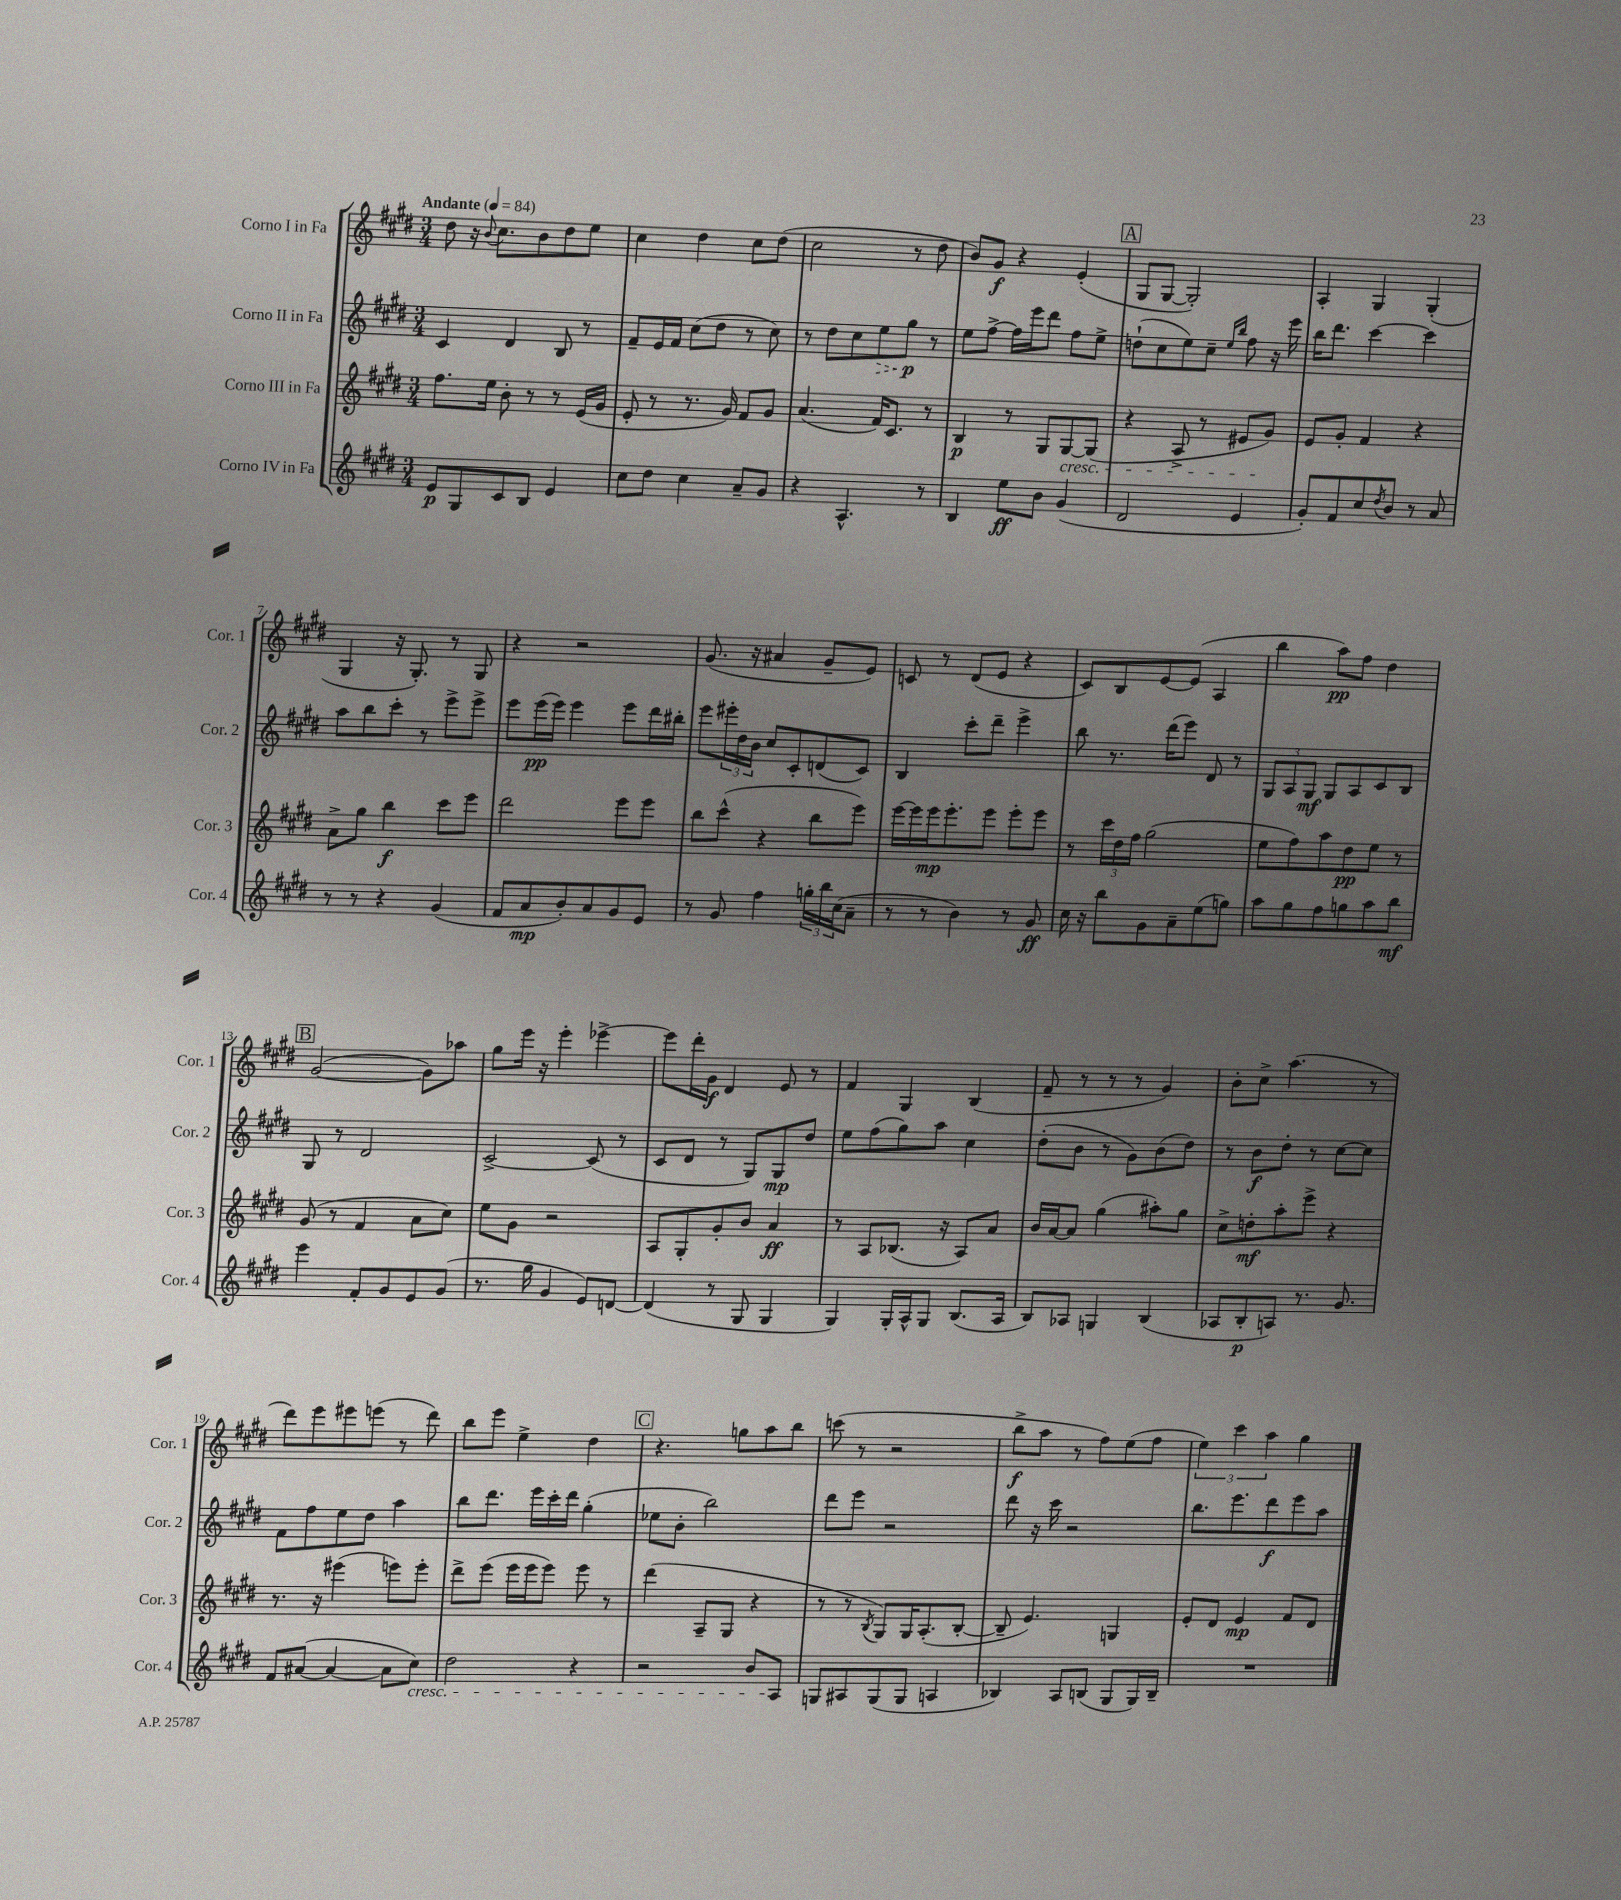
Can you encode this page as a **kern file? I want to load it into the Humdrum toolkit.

**kern	**dynam	**kern	**dynam	**kern	**dynam	**kern	**dynam
*part4	*part4	*part3	*part3	*part2	*part2	*part1	*part1
*staff4	*staff4	*staff3	*staff3	*staff2	*staff2	*staff1	*staff1
*I"Corno IV in Fa	*	*I"Corno III in Fa	*	*I"Corno II in Fa	*	*I"Corno I in Fa	*
*I'Cor. 4	*	*I'Cor. 3	*	*I'Cor. 2	*	*I'Cor. 1	*
*clefG2	*	*clefG2	*	*clefG2	*	*clefG2	*
*k[f#c#g#d#]	*	*k[f#c#g#d#]	*	*k[f#c#g#d#]	*	*k[f#c#g#d#]	*
*M3/4	*	*M3/4	*	*M3/4	*	*M3/4	*
*MM84	*	*MM84	*	*MM84	*	*MM84	*
=1	=1	=1	=1	=1	=1	=1	=1
!	!	!	!	!	!	!LO:TX:a:B:t=Andante	!
8e/L	p	8.ff#\L	.	4c#/	.	8dd#\	.
8G#/	.	.	.	.	.	16r	.
.	.	.	.	.	.	8qqb/	.
.	.	16ee\Jk	.	.	.	8.cc#\L	.
8c#/	.	8b'\	.	4d#/	.	.	.
8B/J	.	8r	.	.	.	8b\	.
4e/	.	8r	.	8B/	.	8dd#\	.
.	.	(16e/LL	.	8r	.	8ee\J	.
.	.	16g#/JJ	.	.	.	.	.
=2	=2	=2	=2	=2	=2	=2	=2
8cc#\L	.	8e'/	.	8f#~/L	.	4cc#\	.
8dd#\J	.	8r	.	16e/L	.	.	.
.	.	.	.	16f#/JJ	.	.	.
4cc#\	.	8.r	.	(8cc#\L	.	4dd#\	.
.	.	.	.	8dd#\J	.	.	.
.	.	16g#/)	.	.	.	.	.
8a~/L	.	8f#/L	.	8r	.	8cc#\L	.
8g#/J	.	8g#/J	.	8cc#\)	.	(8dd#\J	.
=3	=3	=3	=3	=3	=3	=3	=3
4r	.	(4.a/	.	8r	.	2cc#\	.
.	.	.	.	8dd#\L	.	.	.
4.A^^/	.	.	.	8cc#\	.	.	.
!	!	!	!	!	!LO:HP:b	!	!
.	.	16f#/KL)	.	8ee\	>	.	.
.	.	8.c#/J	.	.	.	.	.
.	.	.	.	8gg#\J	p	8r	.
8r	.	8r	.	8r	]	8dd#\	.
=4	=4	=4	=4	=4	=4	=4	=4
4B/	.	4B/	p	8ee\L	.	8b/L)	.
.	.	.	.	[8ff#^\J	.	8g#/J	f
8ee\L	ff	8r	.	16ff#\LL]	.	4r	.
.	.	.	.	16eee\J	.	.	.
8b\J	.	8G#/L	.	8ddd#\J	.	.	.
!	!	!LO:TX:b:i:t=cresc.	!	!	!	!	!
(4g#/	.	[8G#/	.	8ff#\L	.	(4e'/	.
.	.	(8G#/J]	.	8ee^\J	.	.	.
!!LO:REH:place=s1:t=A
=5	=5	=5	=5	=5	=5	=5	=5
2d#/	.	4r	.	(8ddn`\L	.	8G#/L	.
.	.	.	.	8cc#\	.	[8G#/J	.
.	.	8A^/	.	8ee\)	.	2G#'/])	.
.	.	8r	.	8cc#~\J	.	.	.
.	.	.	.	16qqee/LL	.	.	.
.	.	.	.	16qqbb/JJ	.	.	.
4e/	.	8e#X/L	.	8ff#\	.	.	.
.	.	8g#/J)	.	16r	.	.	.
.	.	.	.	16eee\	.	.	.
=6	=6	=6	=6	=6	=6	=6	=6
8g#'/L)	.	8e/L	.	16bb\KL	.	4A'/	.
.	.	.	.	8.ddd#\J	.	.	.
8f#/	.	8g#'/J	.	.	.	.	.
8cc#/	.	4f#/	.	[4ccc#\	.	4G#/	.
8qdd#/	.	.	.	.	.	.	.
8b/J	.	.	.	.	.	.	.
8r	.	4r	.	4ccc#\]	.	(4G#'/	.
8a/	.	.	.	.	.	.	.
!!LO:LB:g=z
=7	=7	=7	=7	=7	=7	=7	=7
8r	.	8a^\L	.	8aa\L	.	4G#/	.
8r	.	8gg#\J	.	8bb\	.	.	.
4r	.	4bb\	f	8ccc#'\J	.	16r	.
.	.	.	.	.	.	8.G#'/)	.
.	.	.	.	8r	.	.	.
(4g#/	.	8ccc#\L	.	8eee^\L	.	8r	.
.	.	8eee\J	.	8eee^\J	.	8G#/	.
=8	=8	=8	=8	=8	=8	=8	=8
8f#/L	.	2ddd#\	.	8eee\L	.	4r	.
8a/	mp	.	.	(16eee\L	pp	.	.
.	.	.	.	16eee\JJ)	.	.	.
8b'/)	.	.	.	4eee\	.	2r	.
8a/	.	.	.	.	.	.	.
8g#/	.	8eee\L	.	8eee\L	.	.	.
8e/J	.	8eee\J	.	16ddd#\L	.	.	.
.	.	.	.	16bb#X'\JJ	.	.	.
=9	=9	=9	=9	=9	=9	=9	=9
8r	.	8bb\L	.	8eee\L	.	(8.g#/	.
8g#/	.	(8ccc#^^\J	.	24eee#X'\L	.	.	.
.	.	.	.	24dd#\	.	.	.
.	.	.	.	.	.	16r	.
.	.	.	.	24b\JJ	.	.	.
4ff#\	.	4r	.	8cc#/L	.	4a#X/	.
.	.	.	.	8c#'/	.	.	.
24ggn'\LL	.	8bb\L	.	(8dn/	.	8g#~/L	.
24bb\	.	.	.	.	.	.	.
(24cc#\J	.	.	.	.	.	.	.
8a~\J	.	8eee\J)	.	8c#/J)	.	8e/J)	.
=10	=10	=10	=10	=10	=10	=10	=10
8r	.	[16eee\LL	.	4B/	.	8cn/	.
.	.	16eee\]	.	.	.	.	.
8r	.	16eee\J	mp	.	.	8r	.
.	.	8.eee'\	.	.	.	.	.
4b\)	.	.	.	8ccc#'\L	.	(8d#/L	.
.	.	8eee\J	.	8ddd#~\J	.	8e/J	.
8r	.	8eee'\L	.	4eee^\	.	4r	.
8g#/	ff	8eee\J	.	.	.	.	.
=11	=11	=11	=11	=11	=11	=11	=11
16cc#\	.	8r	.	8bb\	.	8c#/L)	.
16r	.	.	.	.	.	.	.
8bb\L	.	24ccc#\LL	.	8.r	.	8B/	.
.	.	24dd#\	.	.	.	.	.
.	.	24ff#\JJ	.	.	.	.	.
8g#\	.	(2gg#\	.	.	.	[8e/	.
.	.	.	.	(16ddd#\KL	.	.	.
8a~\	.	.	.	8eee\J)	.	(8e/J]	.
(8ee\	.	.	.	8d#/	.	4A/	.
8ggn\J)	.	.	.	8r	.	.	.
=12	=12	=12	=12	=12	=12	=12	=12
8aa\L	.	8ee\L	.	12G#/L	.	4bb\	.
.	.	.	.	12A/	.	.	.
8gg#\	.	8ff#\)	.	.	.	.	.
.	.	.	.	12G#/J	mf	.	.
8ff#\	.	8aa\	.	8G#/L	.	8aa\L)	pp
8ggn\	.	8dd#\	pp	8A/	.	8ff#\J	.
8aa\	.	8ee\J	.	8c#/	.	4dd#\	.
8bb\J	mf	8r	.	8B/J	.	.	.
!!LO:LB:g=z
!!LO:REH:place=s1:t=B
=13	=13	=13	=13	=13	=13	=13	=13
4eee\	.	(8g#/	.	8G#/	.	([2g#/	.
.	.	8r	.	8r	.	.	.
8f#'/L	.	4f#/	.	2d#/	.	.	.
8g#/	.	.	.	.	.	.	.
8e/	.	8a\L	.	.	.	8g#\L])	.
(8g#/J	.	8cc#\J)	.	.	.	8aa-X\J	.
=14	=14	=14	=14	=14	=14	=14	=14
8.r	.	8ee\L	.	[2c#^/	.	8gg#\L	.
.	.	8g#\J	.	.	.	16eee\Jk	.
16gg#\	.	.	.	.	.	16r	.
4g#/	.	2r	.	.	.	4eee'\	.
8e/L)	.	.	.	(8c#/]	.	[4eee-X^\	.
[8dn/J	.	.	.	8r	.	.	.
=15	=15	=15	=15	=15	=15	=15	=15
(4d/]	.	8A/L	.	8c#/L	.	8eee-\L]	.
.	.	8G#'/	.	8d#/J	.	16ddd#'\L	.
.	.	.	.	.	.	16g#\JJ	f
8r	.	8g#'/	.	8r	.	4d#/	.
8G#/	.	8b/J	.	8G#/L)	.	.	.
4G#/	.	4a/	ff	8G#/	mp	8e/	.
.	.	.	.	8dd#/J	.	8r	.
=16	=16	=16	=16	=16	=16	=16	=16
4G#/)	.	8r	.	8ee\L	.	4f#/	.
.	.	8A/L	.	(8ff#\	.	.	.
16G#'/LL	.	(8.B-X/J	.	8gg#\)	.	4G#/	.
16A^^/J	.	.	.	.	.	.	.
8G#/J	.	.	.	8aa\J	.	.	.
.	.	16r	.	.	.	.	.
(8.B/L	.	8A/L)	.	4cc#\	.	(4B/	.
.	.	8a/J	.	.	.	.	.
16A/Jk	.	.	.	.	.	.	.
=17	=17	=17	=17	=17	=17	=17	=17
8B/L)	.	16b/LL	.	(8dd#'\L	.	8f#~/	.
.	.	[16a/J	.	.	.	.	.
8A-X/J	.	8a/J]	.	8b\J	.	8r	.
4Gn/	.	(4gg#\	.	8r	.	8r	.
.	.	.	.	8g#\L)	.	8r	.
(4B/	.	8aa#X'\L)	.	(8b\	.	4g#/)	.
.	.	8gg#\J	.	8dd#\J)	.	.	.
=18	=18	=18	=18	=18	=18	=18	=18
8A-X/L	.	8cc#^\L	.	8r	.	8b'\L	.
8B'/	p	8ddn'\	mf	8b\L	f	8cc#^\J	.
8An/J)	.	8aa'\	.	8dd#'\J	.	(4.aa\	.
8.r	.	8eee^\J	.	8r	.	.	.
.	.	4r	.	[8cc#\L	.	.	.
8.g#/	.	.	.	.	.	.	.
.	.	.	.	8cc#\J]	.	8r	.
!!LO:LB:g=z
=19	=19	=19	=19	=19	=19	=19	=19
8f#/L	.	8.r	.	8f#\L	.	8ddd#\L)	.
([8a#X/J	.	.	.	8ff#\	.	8eee\	.
.	.	16r	.	.	.	.	.
4a#/_	.	(4eee#X\	.	8ee\	.	8eee#X\	.
.	.	.	.	8dd#\J	.	(8eeen\J	.
8a#\L]	.	8eeen\L)	.	4aa\	.	8r	.
!LO:TX:b:i:t=cresc.	!	!	!	!	!	!	!
8cc#\J)	.	8eee'\J	.	.	.	8ddd#\)	.
=20	=20	=20	=20	=20	=20	=20	=20
2dd#\	.	8ddd#^\L	.	8bb\L	.	8bb\L	.
.	.	(8eee\J	.	8.ddd#\J	.	8eee\J	.
.	.	16eee\LL	.	.	.	4ee^\	.
.	.	16eee\J	.	16eee\LL	.	.	.
.	.	8eee\J)	.	16ccc#'\	.	.	.
.	.	.	.	16ddd#\JJ	.	.	.
4r	.	8eee\	.	(4gg#'\	.	4dd#\	.
.	.	8r	.	.	.	.	.
!!LO:REH:place=s1:t=C
=21	=21	=21	=21	=21	=21	=21	=21
2r	.	(4ddd#\	.	8ee-X\L	.	4.r	.
.	.	.	.	8b'\J	.	.	.
.	.	8A~/L	.	2bb\)	.	.	.
.	.	8G#/J	.	.	.	8ggn\L	.
8b/L	.	4r	.	.	.	8aa\	.
8A/J	.	.	.	.	.	8bb\J	.
=22	=22	=22	=22	=22	=22	=22	=22
8Gn/L	.	8r	.	8ddd#\L	.	(8cccn\	.
8A#X/	.	8r	.	8eee\J	.	8r	.
.	.	8qB/	.	.	.	.	.
(8G/	.	8G#/L)	.	2r	.	2r	.
8G/J	.	16G#/K	.	.	.	.	.
.	.	(8.A'/	.	.	.	.	.
4An/	.	.	.	.	.	.	.
.	.	[8B'/J	.	.	.	.	.
=23	=23	=23	=23	=23	=23	=23	=23
4B-X/)	.	8B~/]	.	8ddd#\	.	8bb^\L	f
.	.	4.e/)	.	16r	.	8aa\J	.
.	.	.	.	16ccc#\	.	.	.
8A/L	.	.	.	2r	.	8r	.
(8Bn/J	.	.	.	.	.	8ff#\L)	.
8G#/L	.	4Gn/	.	.	.	(8ee\	.
16G#/L)	.	.	.	.	.	8ff#\J	.
16B~/JJ	.	.	.	.	.	.	.
=24	=24	=24	=24	=24	=24	=24	=24
2.r	.	8e'/L	.	8.bb\L	.	6ee\)	.
.	.	8d#/J	.	.	.	.	.
.	.	.	.	.	.	6ccc#\	.
.	.	.	.	8.eee\	.	.	.
.	.	4e/	mp	.	.	.	.
.	.	.	.	.	.	6aa\	.
.	.	.	.	8ddd#\	f	.	.
.	.	8f#/L	.	8eee\	.	4gg#\	.
.	.	8d#/J	.	8aa\J	.	.	.
==	==	==	==	==	==	==	==
*-	*-	*-	*-	*-	*-	*-	*-
